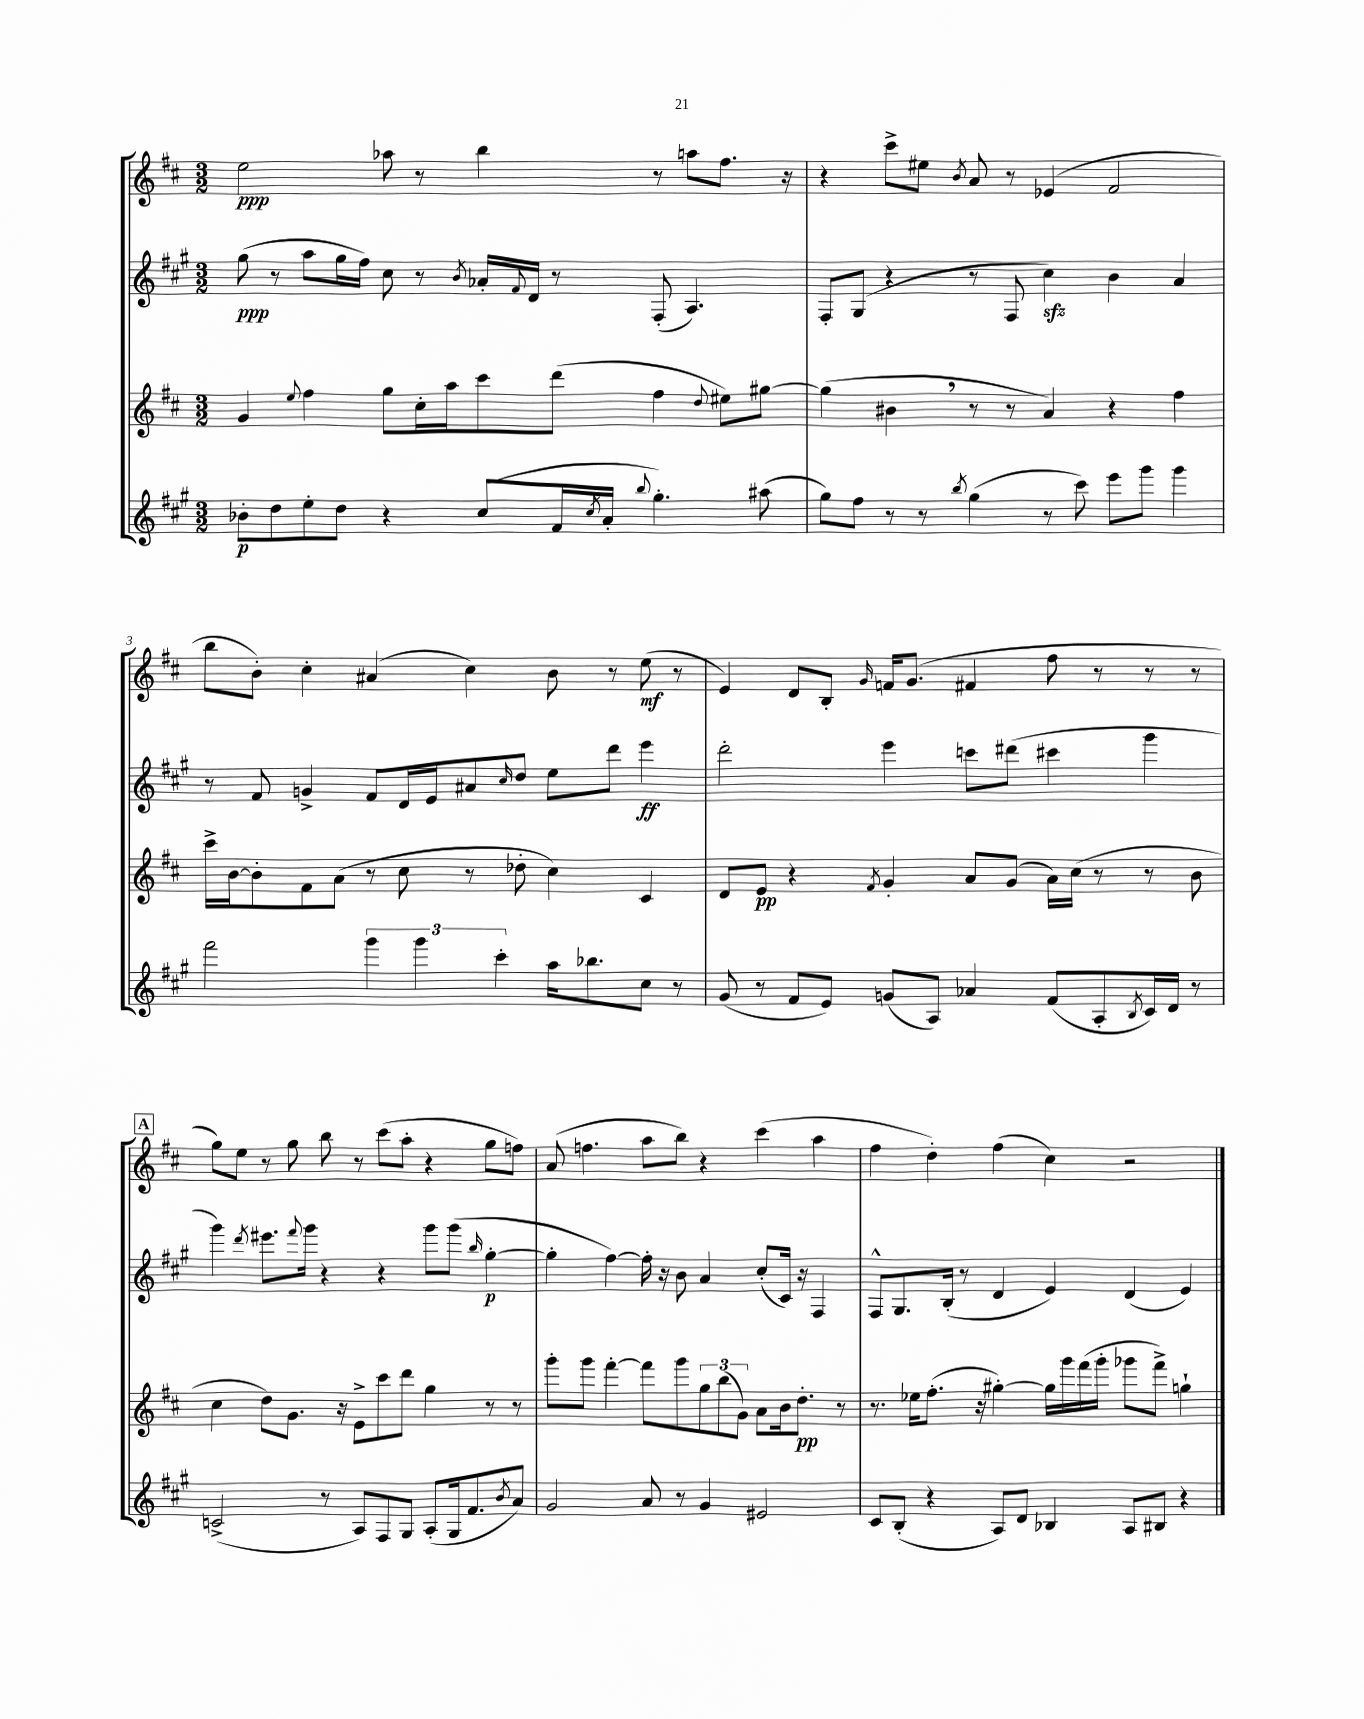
<<
\new StaffGroup <<
\new Staff = "s0" {
    \clef treble \key d \major \numericTimeSignature \time 3/2
    e''2\ppp aes''8 r8 b''4 r8 a''8 fis''8. r16 |
    r4 cis'''8-> eis''8 \acciaccatura { b'8 } a'8 r8 ees'4( fis'2 |
    b''8 b'8-.) cis''4-. ais'4( cis''4) b'8 r8 e''8\mf( r8 |
    e'4) d'8 b8-. \grace { g'16 } f'16 g'8.( fis'4 fis''8 r8 r8 r8 |
    \mark \markup { \box "A" } g''8) e''8 r8 g''8 b''8 r8 cis'''8( a''8-. r4 g''8 f''8) |
    a'8( f''4. a''8 b''8) r4 cis'''4( a''4 |
    fis''4 d''4-.) fis''4( cis''4) r2 \bar "|." |
}
\new Staff = "s1" {
    \clef treble \key a \major \numericTimeSignature \time 3/2
    gis''8\ppp( r8 a''8 gis''16 fis''16) cis''8 r8 \acciaccatura { b'8 } aes'16-. \appoggiatura { fis'8 } d'16 r8 fis8-.( a4.) |
    fis8-. gis8( r4 r8 fis8 cis''4\sfz) b'4 a'4 |
    r8 fis'8 g'4-> fis'8 d'16 e'16 ais'8 \grace { cis''16 } d''8 e''8 d'''8 e'''4\ff |
    d'''2-. e'''4 c'''8 dis'''8( cis'''4 gis'''4 |
    \mark \markup { \box "A" } gis'''4) \acciaccatura { d'''8 } eis'''8. \appoggiatura { fis'''8 } gis'''16 r4 r4 gis'''8 gis'''8( \grace { b''16 } gis''4~-.\p |
    gis''4-. fis''4~) fis''16-. r16 b'8 a'4 cis''8-.( cis'16) r16 fis4 |
    fis8-^ gis8. b16-.( r8 d'4 e'4) d'4( e'4) \bar "|." |
}
\new Staff = "s2" {
    \clef treble \key d \major \numericTimeSignature \time 3/2
    g'4 \appoggiatura { e''8 } fis''4 g''8 cis''16-. a''16 cis'''8 d'''8( fis''4 \appoggiatura { d''8 } eis''8) gis''8~ |
    gis''4( bis'4 \breathe r8 r8 a'4) r4 fis''4 |
    cis'''16-> b'16~ b'8-. fis'8 a'8( r8 cis''8 r8 des''8-. cis''4) cis'4 |
    d'8 e'8\pp r4 \acciaccatura { fis'8 } g'4-. a'8 g'8( a'16) cis''16( r8 r8 b'8 |
    \mark \markup { \box "A" } cis''4 d''8) g'8. r16 e'8-> cis'''8 d'''8 g''4 r8 r8 |
    g'''8-. g'''8 fis'''4~-. fis'''8 g'''8 \tuplet 3/2 { g''8 b''8( g'8) } a'8 b'16 d''8.-.\pp r8 |
    r8. ees''16 fis''8.-.( r16 gis''4~-.) gis''16 g'''16 fis'''16( g'''16-. ges'''8 fis'''8->) g''4-! \bar "|." |
}
\new Staff = "s3" {
    \clef treble \key a \major \numericTimeSignature \time 3/2
    bes'8-.\p d''8 e''8-. d''8 r4 cis''8( fis'16 \acciaccatura { cis''8 } a'16-. \appoggiatura { b''8 } gis''4.-.) ais''8( |
    gis''8) fis''8 r8 r8 \acciaccatura { b''8 } gis''4( r8 cis'''8) e'''8 gis'''8 gis'''4 |
    fis'''2 \tuplet 3/2 { gis'''4 gis'''4 cis'''4-. } a''16 bes''8. cis''8 r8 |
    gis'8( r8 fis'8 e'8) g'8( a8) aes'4 fis'8( a8-. \acciaccatura { b8 } cis'16) d'16 r8 |
    \mark \markup { \box "A" } c'2->( r8 a8) fis8 gis8 a8-.( gis16 fis'8. \acciaccatura { b'8 } a'8) |
    gis'2 a'8 r8 gis'4 eis'2 |
    cis'8 b8-.( r4 a8) d'8 bes4 a8 bis8 r4 \bar "|." |
}
>>
>>
